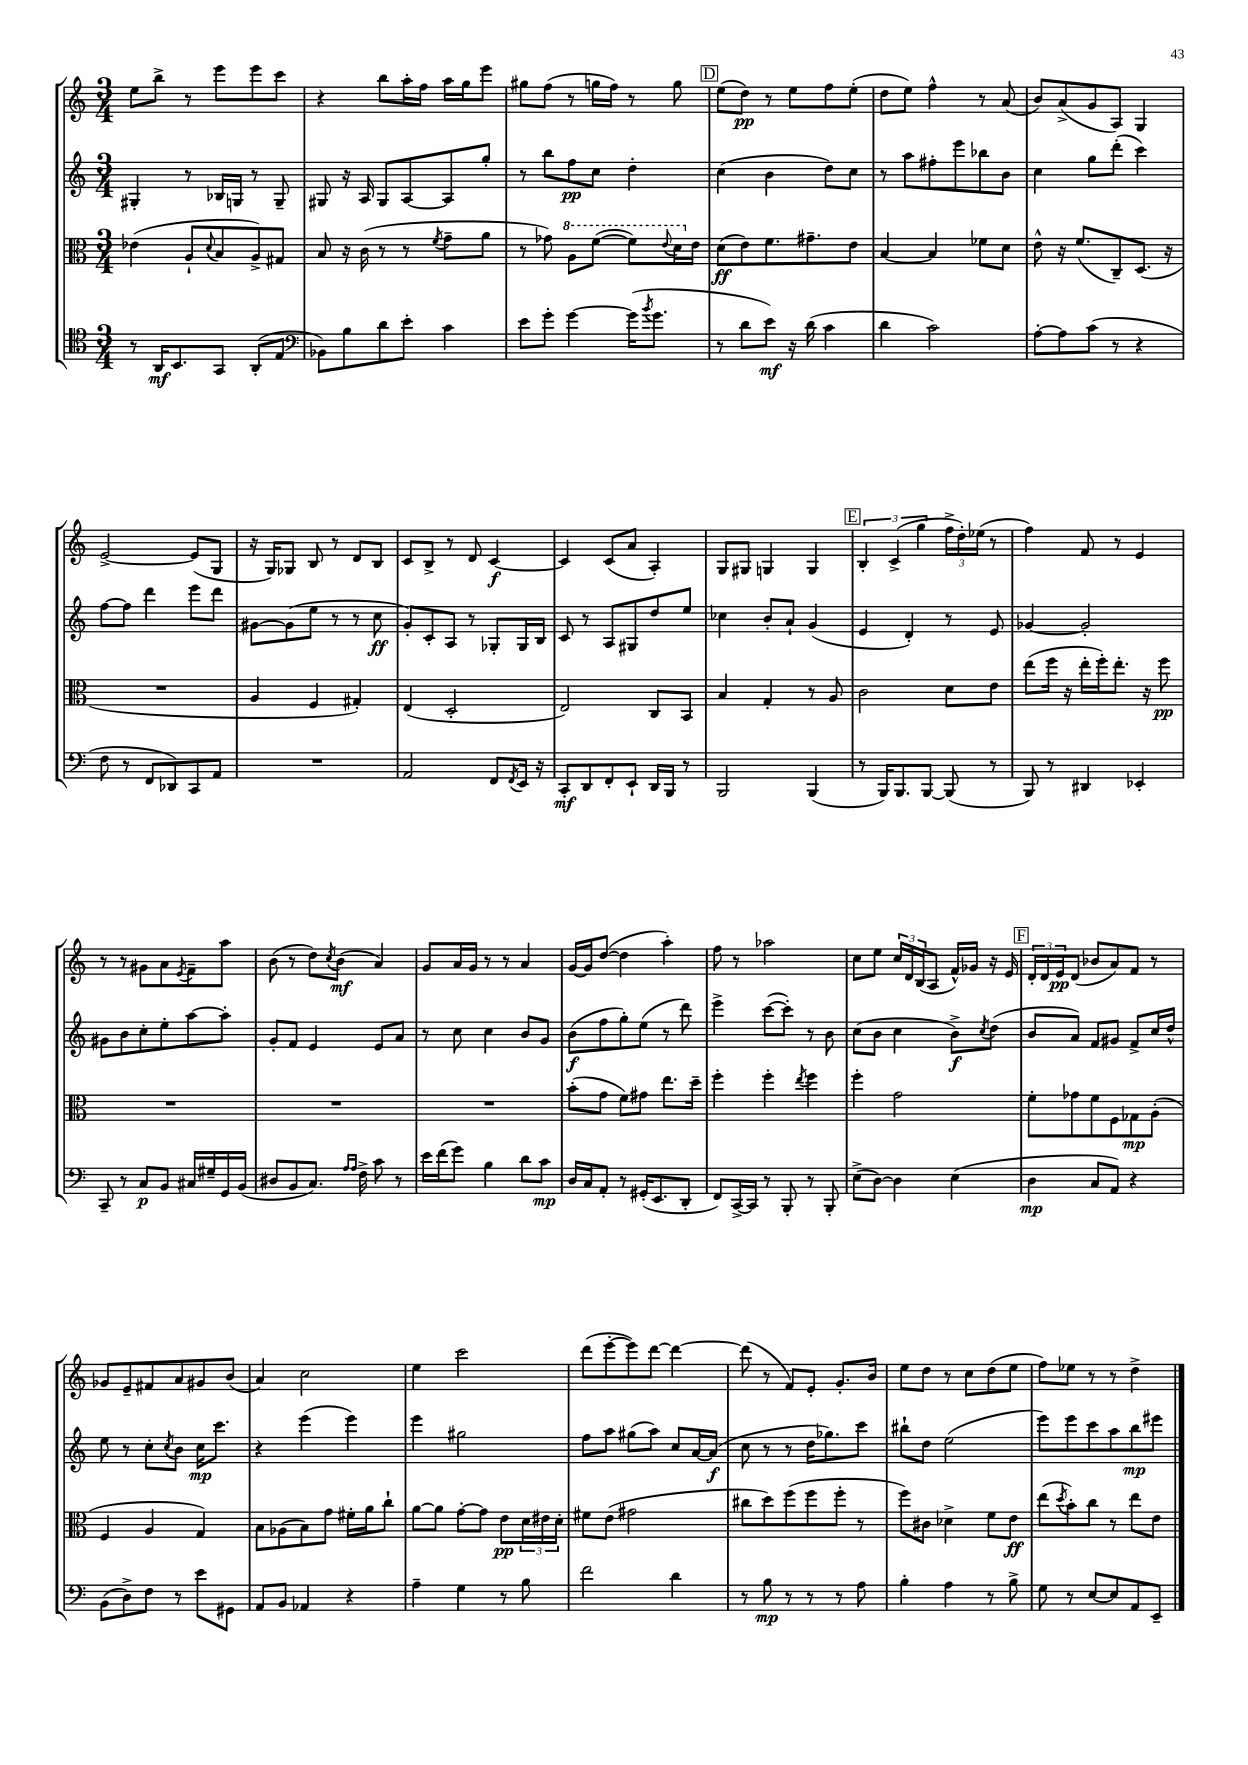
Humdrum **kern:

**kern	**dynam	**kern	**dynam	**kern	**dynam	**kern	**dynam
*part4	*part4	*part3	*part3	*part2	*part2	*part1	*part1
*staff4	*staff4	*staff3	*staff3	*staff2	*staff2	*staff1	*staff1
*clefC4	*	*clefC3	*	*clefG2	*	*clefG2	*
*k[]	*	*k[]	*	*k[]	*	*k[]	*
*M3/4	*	*M3/4	*	*M3/4	*	*M3/4	*
=74	=74	=74	=74	=74	=74	=74	=74
8r	.	(4e-X\	.	4G#X'/	.	8ee\L	.
16AA/KL	mf	.	.	.	.	8bb^\J	.
8.BB/	.	.	.	.	.	.	.
.	.	8A`/L	.	8r	.	8r	.
.	.	8qqd/	.	.	.	.	.
8GG/J	.	8B/	.	16B-X/LL	.	8eee\L	.
.	.	.	.	16Gn/JJ	.	.	.
(8AA'/L	.	8A^/)	.	8r	.	8eee\	.
8E/J	.	8G#X/J	.	8G~/	.	8ccc\J	.
=75	=75	=75	=75	=75	=75	=75	=75
*clefF4	*	*	*	*	*	*	*
8BB-X\L)	.	8B/	.	8G#X/	.	4r	.
8B\	.	16r	.	16r	.	.	.
.	.	(16c\	.	16A/	.	.	.
8d\	.	8r	.	8G#/L	.	8bb\L	.
8e'\J	.	8r	.	[8A/	.	16aa'\L	.
.	.	.	.	.	.	16ff\JJ	.
.	.	8qf/	.	.	.	.	.
4c\	.	8g~\L	.	8A/]	.	16aa\LL	.
.	.	.	.	.	.	16gg\J	.
.	.	8a\J	.	8gg'/J	.	8eee\J	.
=76	=76	=76	=76	=76	=76	=76	=76
8e\L	.	8r	.	8r	.	8gg#X\L	.
8g'\J	.	8g-X\)	.	8bb\L	.	(8ff\J	.
*	*	*8va	*	*	*	*	*
[4g\	.	8a\L	.	8ff\	pp	8r	.
.	.	([8ff\J	.	8cc\J	.	16ggn\LL	.
.	.	.	.	.	.	16ff\JJ)	.
(16g\KL]	.	8ff\L])	.	4dd'\	.	8r	.
8qb/	.	.	.	.	.	.	.
8.g\J	.	.	.	.	.	.	.
.	.	8qqee/	.	.	.	.	.
.	.	16dd\L	.	.	.	8gg\	.
*	*	*X8va	*	*	*	*	*
.	.	16e\JJ	.	.	.	.	.
!!LO:REH:place=s1:t=D
=77	=77	=77	=77	=77	=77	=77	=77
8r	.	(8d\L	ff	(4cc\	.	(8ee\L	.
8d\L	.	8e\)	.	.	.	8dd\J)	pp
8e\J)	mf	8.f\	.	4b\	.	8r	.
16r	.	.	.	.	.	8ee\L	.
(16d\	.	8.g#X~\	.	.	.	.	.
4c\	.	.	.	8dd\L)	.	8ff\	.
.	.	8e\J	.	8cc\J	.	(8ee'\J	.
=78	=78	=78	=78	=78	=78	=78	=78
4d\	.	[4B/	.	8r	.	8dd\L	.
.	.	.	.	8aa\L	.	8ee\J)	.
2c\)	.	4B/]	.	8ff#X'\	.	4ff^^\	.
.	.	.	.	8eee\	.	.	.
.	.	8f-X\L	.	8bb-X\	.	8r	.
.	.	8d\J	.	8b\J	.	(8a/	.
=79	=79	=79	=79	=79	=79	=79	=79
[8A'\L	.	8e^^\	.	4cc\	.	8b/L)	.
8A\]	.	16r	.	.	.	(8a^/	.
.	.	(8.f/L	.	.	.	.	.
(8c\J	.	.	.	8gg\L	.	8g/	.
8r	.	8C~/)	.	(8ddd'\J	.	8A/J)	.
4r	.	(8.D/J	.	4ccc\)	.	4G/	.
.	.	16r	.	.	.	.	.
!!LO:LB:g=z
=80	=80	=80	=80	=80	=80	=80	=80
8F\	.	2.r	.	[8ff\L	.	[2e^/	.
8r	.	.	.	8ff\J]	.	.	.
8FF/L	.	.	.	4ddd\	.	.	.
8DD-X/)	.	.	.	.	.	.	.
8CC/	.	.	.	8eee\L	.	(8e/L]	.
8AA/J	.	.	.	8ddd\J	.	8G/J	.
=81	=81	=81	=81	=81	=81	=81	=81
2.r	.	4A/	.	[8g#X\L	.	16r	.
.	.	.	.	.	.	16G/KL)	.
.	.	.	.	(8g#\]	.	8G-X/J	.
.	.	4F/	.	8ee\J	.	8B/	.
.	.	.	.	8r	.	8r	.
.	.	4G#X'/)	.	8r	.	8d/L	.
.	.	.	.	8cc\	ff	8B/J	.
=82	=82	=82	=82	=82	=82	=82	=82
2AA/	.	(4E/	.	8g'/L)	.	8c/L	.
.	.	.	.	8c'/	.	8B^/J	.
.	.	2D'/	.	8A/J	.	8r	.
.	.	.	.	8r	.	8d/	.
8FF/L	.	.	.	8G-X'/L	.	[4c/	f
8qFF/	.	.	.	.	.	.	.
16EE/Jk	.	.	.	16G-/L	.	.	.
16r	.	.	.	16B/JJ	.	.	.
=83	=83	=83	=83	=83	=83	=83	=83
8CC'/L	mf	2E/)	.	8c/	.	4c/]	.
8DD/	.	.	.	8r	.	.	.
8FF'/	.	.	.	8A/L	.	(8c/L	.
8EE`/J	.	.	.	8G#X/	.	8a/J	.
16DD/LL	.	8C/L	.	8dd/	.	4A'/)	.
16BBB/JJ	.	.	.	.	.	.	.
8r	.	8BB/J	.	8ee/J	.	.	.
=84	=84	=84	=84	=84	=84	=84	=84
2BBB/	.	4B/	.	4cc-X\	.	8G/L	.
.	.	.	.	.	.	8G#X/J	.
.	.	4G'/	.	8b'/L	.	4Gn/	.
.	.	.	.	8a`/J	.	.	.
(4BBB/	.	8r	.	(4g/	.	4G/	.
.	.	8A/	.	.	.	.	.
!!LO:REH:place=s1:t=E
=85	=85	=85	=85	=85	=85	=85	=85
8r	.	2c\	.	4e/	.	6B'/	.
16BBB/KL)	.	.	.	.	.	.	.
.	.	.	.	.	.	(6c^/	.
8.BBB/	.	.	.	.	.	.	.
.	.	.	.	4d'/)	.	.	.
.	.	.	.	.	.	6gg\	.
[8BBB/J	.	.	.	.	.	.	.
(8BBB/]	.	8d\L	.	8r	.	24ff^\LL	.
.	.	.	.	.	.	24dd'\)	.
.	.	.	.	.	.	(24ee-X\JJ	.
8r	.	8e\J	.	8e/	.	8r	.
=86	=86	=86	=86	=86	=86	=86	=86
8BBB/)	.	(8ee\L	.	[4g-X/	.	4ff\)	.
8r	.	16ff\Jk	.	.	.	.	.
.	.	16r	.	.	.	.	.
4DD#X/	.	16ee'\LL	.	2g-'/]	.	8f/	.
.	.	16ff'\J)	.	.	.	.	.
.	.	8.ee'\J	.	.	.	8r	.
4EE-X'/	.	.	.	.	.	4e/	.
.	.	16r	.	.	.	.	.
.	.	8ff\	pp	.	.	.	.
!!LO:LB:g=z
=87	=87	=87	=87	=87	=87	=87	=87
8CC~/	.	2.r	.	8g#X\L	.	8r	.
8r	.	.	.	8b\	.	8r	.
8C/L	p	.	.	8cc'\	.	8g#X\L	.
8BB/J	.	.	.	8ee'\	.	8a\	.
.	.	.	.	.	.	8qe/	.
16C#X/LL	.	.	.	[8aa\	.	8f~\	.
16G#X~/	.	.	.	.	.	.	.
16GG/	.	.	.	8aa'\J]	.	8aa\J	.
(16BB/JJ	.	.	.	.	.	.	.
=88	=88	=88	=88	=88	=88	=88	=88
8D#X/L	.	2.r	.	8g'/L	.	(8b\	.
8BB/	.	.	.	8f/J	.	8r	.
8.C/J)	.	.	.	4e/	.	8dd\L)	.
.	.	.	.	.	.	8qcc/	.
.	.	.	.	.	.	(8b\J	mf
16qqA/LL	.	.	.	.	.	.	.
16qqA/JJ	.	.	.	.	.	.	.
16F^\	.	.	.	.	.	.	.
8c\	.	.	.	8e/L	.	4a/)	.
8r	.	.	.	8a/J	.	.	.
=89	=89	=89	=89	=89	=89	=89	=89
16e\LL	.	2.r	.	8r	.	8g/L	.
(16f\J	.	.	.	.	.	.	.
8g\J)	.	.	.	8cc\	.	16a/L	.
.	.	.	.	.	.	16g/JJ	.
4B\	.	.	.	4cc\	.	8r	.
.	.	.	.	.	.	8r	.
8d\L	.	.	.	8b/L	.	4a/	.
8c\J	mp	.	.	8g/J	.	.	.
=90	=90	=90	=90	=90	=90	=90	=90
16D/LL	.	(8b'\L	.	(8b\L	f	[16g/LL	.
16C/J	.	.	.	.	.	16g/J]	.
8AA'/J	.	8g\J	.	8ff\	.	([8dd/J	.
8r	.	8f\L)	.	8gg'\)	.	4dd\]	.
(16GG#X'/KL	.	8g#X\J	.	(8ee\J	.	.	.
8.EE/	.	.	.	.	.	.	.
.	.	8.ee\L	.	8r	.	4aa'\)	.
8DD'/J	.	.	.	8ddd\)	.	.	.
.	.	16dd~\Jk	.	.	.	.	.
=91	=91	=91	=91	=91	=91	=91	=91
8FF/L)	.	4ff'\	.	4eee^\	.	8ff\	.
[16CC^/L	.	.	.	.	.	8r	.
16CC/JJ]	.	.	.	.	.	.	.
8r	.	4ff'\	.	([8ccc\L	.	2aa-X\	.
8BBB'/	.	.	.	8ccc'\J])	.	.	.
.	.	8qee/	.	.	.	.	.
8r	.	4ff\	.	8r	.	.	.
8BBB'/	.	.	.	8b\	.	.	.
=92	=92	=92	=92	=92	=92	=92	=92
(8E^\L	.	4ff'\	.	(8cc\L	.	8cc\L	.
[8D\J)	.	.	.	8b\J	.	8ee\J	.
4D\]	.	2g\	.	4cc\	.	24cc/LL	.
.	.	.	.	.	.	24d/	.
.	.	.	.	.	.	(24B/J	.
.	.	.	.	.	.	8A/J	.
(4E\	.	.	.	8b^\L)	f	16f^^/LL)	.
.	.	.	.	.	.	16g-X/JJ	.
.	.	.	.	8qcc/	.	.	.
.	.	.	.	(8dd\J	.	16r	.
.	.	.	.	.	.	16e/	.
!!LO:REH:place=s1:t=F
=93	=93	=93	=93	=93	=93	=93	=93
4D\	mp	8f'\L	.	8b/L	.	24d'/LL	.
.	.	.	.	.	.	24d/	.
.	.	.	.	.	.	24e/J	pp
.	.	8g-X\	.	8a/J)	.	(8d/J	.
8C/L	.	8f\	.	8f/L	.	8b-X/L	.
8AA/J)	.	8F\	.	8g#X/J	.	8a/)	.
4r	.	8G-X\	mp	8f^/L	.	8f/J	.
.	.	(8A'\J	.	16cc/L	.	8r	.
.	.	.	.	16dd^^/JJ	.	.	.
!!LO:LB:g=z
=94	=94	=94	=94	=94	=94	=94	=94
(8BB\L	.	4F/	.	8ee\	.	8g-X/L	.
8D^\)	.	.	.	8r	.	8e~/	.
8F\J	.	4A/	.	8cc'\L	.	8f#X/	.
.	.	.	.	8qcc/	.	.	.
8r	.	.	.	8b\J	.	8a/	.
8e\L	.	4G/)	.	16cc\KL	mp	8g#X/	.
.	.	.	.	8.ccc\J	.	.	.
8GG#X\J	.	.	.	.	.	(8b/J	.
=95	=95	=95	=95	=95	=95	=95	=95
8AA/L	.	8B\L	.	4r	.	4a/)	.
8BB/J	.	(8A-X\	.	.	.	.	.
4AA-X/	.	8B\)	.	(4eee\	.	2cc\	.
.	.	8g\J	.	.	.	.	.
4r	.	16f#X'\LL	.	4eee\)	.	.	.
.	.	16a\J	.	.	.	.	.
.	.	8cc`\J	.	.	.	.	.
=96	=96	=96	=96	=96	=96	=96	=96
4A~\	.	[8a\L	.	4eee\	.	4ee\	.
.	.	8a\J]	.	.	.	.	.
4G\	.	[8g'\L	.	2gg#X\	.	2ccc\	.
.	.	8g\J]	.	.	.	.	.
8r	.	8e\L	pp	.	.	.	.
8B\	.	24d\L	.	.	.	.	.
.	.	24e#X\	.	.	.	.	.
.	.	24d'\JJ	.	.	.	.	.
=97	=97	=97	=97	=97	=97	=97	=97
2f\	.	8f#X\L	.	8ff\L	.	(8ddd\L	.
.	.	(8e\J	.	8aa\J	.	[8eee'\	.
.	.	2g#X\	.	(8gg#X\L	.	8eee\])	.
.	.	.	.	8aa\J)	.	[8ddd\J	.
4d\	.	.	.	8cc/L	.	4ddd\_	.
.	.	.	.	[16a/L	.	.	.
.	.	.	.	(16a/JJ]	f	.	.
=98	=98	=98	=98	=98	=98	=98	=98
8r	.	8cc#X\L	.	8cc\	.	(8ddd\]	.
8B\	mp	8dd\)	.	8r	.	8r	.
8r	.	(8ff\	.	8r	.	8f/L)	.
8r	.	8ff\	.	16dd\KL	.	8e'/J	.
.	.	.	.	8.gg-X\)	.	.	.
8r	.	8ff'\J	.	.	.	8.g'/L	.
8A\	.	8r	.	8ccc\J	.	.	.
.	.	.	.	.	.	16b/Jk	.
=99	=99	=99	=99	=99	=99	=99	=99
4B'\	.	8ff\L)	.	8bb#X`\L	.	8ee\L	.
.	.	8c#X\J	.	8dd\J	.	8dd\J	.
4A\	.	4d-X^\	.	(2ee\	.	8r	.
.	.	.	.	.	.	8cc\L	.
8r	.	8f\L	.	.	.	(8dd\	.
8B^\	.	8e\J	ff	.	.	8ee\J	.
=100	=100	=100	=100	=100	=100	=100	=100
8G\	.	(8ee\L	.	8eee\L)	.	8ff\L)	.
.	.	8qdd/	.	.	.	.	.
8r	.	8b'\)	.	8eee\	.	8ee-X\J	.
[8E/L	.	8cc\J	.	8ccc\	.	8r	.
8E/]	.	8r	.	8aa\	.	8r	.
8AA/	.	8ee\L	.	8bb\	mp	4dd^\	.
8EE~/J	.	8e\J	.	8eee#X\J	.	.	.
==	==	==	==	==	==	==	==
*-	*-	*-	*-	*-	*-	*-	*-
